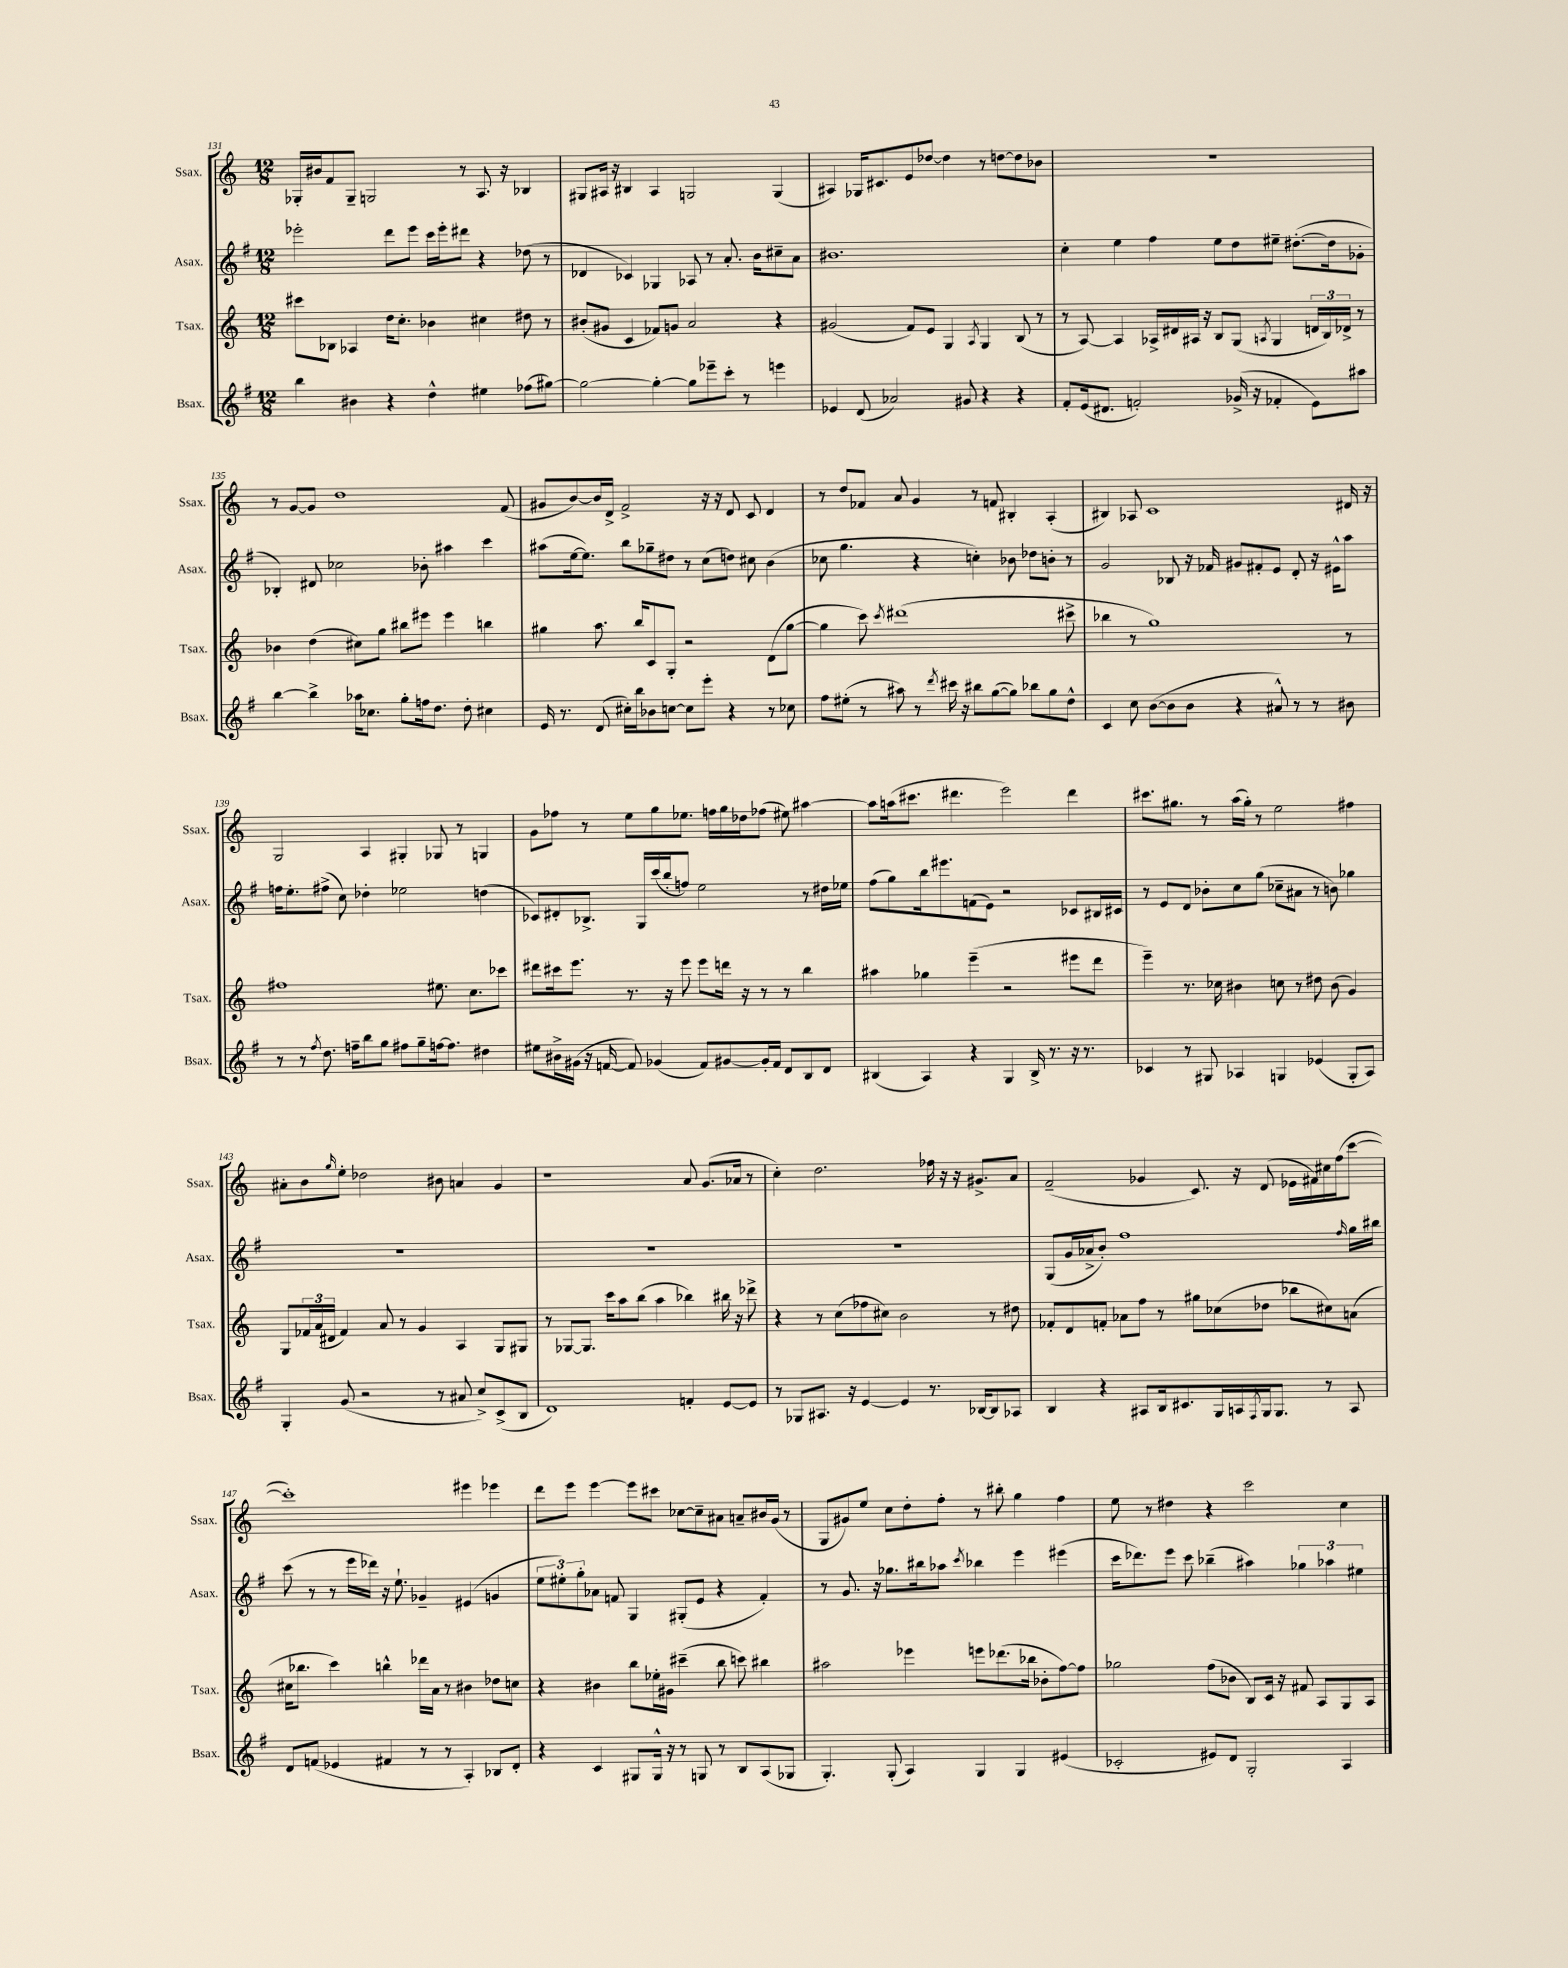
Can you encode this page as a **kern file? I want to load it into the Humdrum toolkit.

**kern	**kern	**kern	**kern
*staff4	*staff3	*staff2	*staff1
*clefG2	*clefG2	*clefG2	*clefG2
*k[f#]	*k[]	*k[f#]	*k[]
*M12/8	*M12/8	*M12/8	*M12/8
4bb\	8ccc#\L	2eee-'\	16G-'/LL
.	.	.	16b#/J
.	8B-\J	.	8f/
4b#\	4A-/	.	8G-~/J
.	.	.	2G/
4r	16dd\LK	8ddd\L	.
.	8.cc'\J	.	.
.	.	8eee-\J	.
4dd^^\	4b-\	16ccc\LL	.
.	.	16eee-'\J	.
.	.	8ddd#\J	8r
4ee#\	4cc#\	4r	8.A/
.	.	.	16r
(8ff-\L	8dd#\	(8dd-\	4B-/
[8gg#\J)	8r	8r	.
=	=	=	=
2gg#\_	(8b#'/L	4d-/	8G#/L
.	8g#/J	.	16A#/Jk
.	.	.	16r
.	4c/	4c-/)	4B#/
4gg#'\_	8f-/L)	4G-/	4A#/
.	8g/J	.	.
8gg#\]L	2a/	8A-/	2G/
8eee-~\	.	8r	.
8ccc'\J	.	8.a'/	.
8r	.	.	.
.	.	16b\LK	.
4eee\	4r	8cc#~\	(4G/
.	.	8a\J	.
=	=	=	=
4e-/	(2g#/	1.b#	4A#/)
(8d/	.	.	16G-/LK
.	.	.	8.c#/
2a-/)	.	.	.
.	8f/L)	.	8e/
.	8e/J	.	[8dd-/J
.	4G/	.	4dd-\]
8g#/	.	.	.
.	8qA/	.	.
4r	4G/	.	8r
.	.	.	[8dd\L
4r	(8B/	.	8dd\]
.	8r	.	8b-\J
=	=	=	=
8f#'/L	8r	4cc'\	1.r
(16e/k	[8A/)	.	.
8.d#/J	.	.	.
.	4A/]	4ee\	.
2f'/)	.	.	.
.	16A-^/LL	4ff#\	.
.	16d#/	.	.
.	16A#/JJ	.	.
.	16r	.	.
.	8B/L	8ee\L	.
(16g-^/	(8G/J	8dd\	.
16r	.	.	.
.	8qA/	.	.
4f-'/	4G/	8ee#~\J	.
.	.	([8.dd#'\L	.
8e\L)	24d/LL	.	.
.	24B/)	.	.
.	.	16dd#\]k	.
.	24d-^/JJ	.	.
8aa#\J	8r	8g-'\J	.
=	=	=	=
[4bb\	4b-\	4B-'/)	8r
.	.	.	[8g/L
4bb^\]	(4dd\	8d#/	8g/]J
.	.	2cc-\	1dd
16aa-\LK	8cc#\L)	.	.
8.cc-\J	.	.	.
.	8gg\J	.	.
8gg'\L	8bb#\L	.	.
16ff\k	8eee#\J	8b-'\	.
8.dd\J	.	.	.
.	4eee#\	4aa#\	.
8dd'\	.	.	.
4cc#\	4bb\	4ccc\	.
.	.	.	(8f/
=	=	=	=
16e/	4gg#\	(8aa#\L	8g#/L
8.r	.	.	.
.	.	[16ee\k	[8b/)
.	.	8.ee\]J)	.
(8d/	8.aa\	.	16b/]L
.	.	.	16d^/JJ
16cc#'\LL)	.	8bb\L	2f^/
16bb\J	16bb/LK	.	.
8b-\	8c/	8gg-~\	.
[8cc\J	8G'/J	8dd#\J	.
8cc\]L	2r	8r	.
8eee'\J	.	(8cc\L	16r
.	.	.	16r
4r	.	8dd\J)	8d/
.	.	8cc#\	8c/
8r	(8d\L	(4b\	4d/
8cc-\	[8gg#\J	.	.
=	=	=	=
8ff#\L	4gg#\]	8cc-\	8r
(8ee#'\J	.	4.gg\	8dd/L
8r	8ccc\)	.	8f-/J
.	8qccc/	.	.
8aa#\)	(1ddd#	.	8a/
8r	.	4r	4g/
8qddd/	.	.	.
16ccc#\	.	.	.
16r	.	.	.
8bb#\L	.	4cc'\)	8r
([8gg\	.	.	8f/
8gg\]J)	.	8b-\	4B#'/
8bb-\L	.	8dd-\L	.
8gg\	.	8b'\J	(4A'/
8dd^^\J	8ccc#^\	8r	.
=	=	=	=
4c/	4bb-\	2g/	4B#/)
8cc\	8r	.	8A-/
([8b\L	1gg)	.	1c
8b\]	.	8B-/	.
8b\J	.	16r	.
.	.	16f-/	.
4r	.	8g#/L	.
.	.	8f#'/	.
8a#^^/)	.	8e/J	.
8r	.	8d'/	.
8r	.	16r	.
.	.	16e#^^\LK	.
8b#\	8r	8aa\J	16d#/
.	.	.	16r
=	=	=	=
8r	1ff#	16ff\LK	2G/
.	.	8.ee'\	.
8r	.	.	.
8qff#/	.	.	.
8.dd\	.	(8ff#^\J	.
.	.	8cc\)	.
16ff~\LK	.	.	.
8bb\	.	4dd-'\	4A/
8gg\J	.	.	.
8ff#\L	.	2ee-\	4G#'/
8gg~\	.	.	.
[16ff\k	8.ee#\	.	8G-/
8.ff\]J	.	.	.
.	.	.	8r
.	8.cc\L	.	.
4dd#\	.	(4dd\	4G/
.	8ccc-\J	.	.
=	=	=	=
8ee#\L	8ddd#\L	8c-/L)	8g\L
16b#^\L	16ccc#\k	8d#'/	8ff-\J
(16g#\JJ	8.eee\J	.	.
16r	.	8.B-^/J	8r
[16f/	.	.	.
8f/])	8.r	.	8ee\L
.	.	16G/LL	.
(4g-/	.	(16ccc/	8gg\
.	16r	16bb'/J	.
.	8eee\	8ff/J)	8.ee-\J
8f/L)	8eee\L	2ee\	.
.	.	.	16ff\LL
[8g#/	16ddd\Jk	.	16gg\
.	16r	.	16dd-\J
16g#'/]L	8r	.	(8ff-\J
16f/JJ	.	.	.
8d/L	8r	.	8ee#\)
8B/	4bb\	8r	[4aa#\
8d/J	.	16dd#\LL	.
.	.	16ee-\JJ	.
=	=	=	=
(4B#/	4aa#\	(8ff#\L	8aa#\]L
.	.	8gg\)	(16aa\k
.	.	.	8.ccc#\J
4A/)	4gg-\	16bb\k	.
.	.	8.eee#\	.
.	.	.	4.ddd#\
4r	(4eee~\	(8f\	.
.	.	8e\J)	.
4G/	2r	2r	2eee\)
16B#^/	.	.	.
8.r	.	.	.
16r	8eee#\L	8c-/L	4ddd#\
8.r	.	.	.
.	8ddd\J	16B#/L	.
.	.	16c#/JJ	.
=	=	=	=
4c-/	4eee~\)	8r	8.ccc#\L
.	.	8e/L	.
.	.	.	8.gg#\J
8r	8.r	8d/J	.
8G#/	.	8b-'\L	8r
.	16cc-\	.	.
4A-/	4b#\	8cc\	(16aa\LL
.	.	.	16gg#'\JJ)
.	.	(8gg\J	8r
4G/	8cc\	8cc-~\L	2ee\
.	8r	8a#\J	.
(4e-/	8dd#\	8r	.
.	(8b#\	8b\)	.
8G'/L	4g/)	4gg-\	4ff#\
8A-/J)	.	.	.
=	=	=	=
4G'/	8G/L	1.r	8a#'\L
.	24f-/L	.	8b\
.	(24a/	.	.
.	24d#/JJ	.	.
.	.	.	16qqgg/
(8g/	4f-/)	.	8ee'\J
2r	.	.	2dd-\
.	8a/	.	.
.	8r	.	.
.	4g/	.	.
8r	.	.	8b#\
8a#/	4A/	.	4a/
8cc^/L)	.	.	.
(8c^/	8G/L	.	4g/
8B/J	8G#/J	.	.
=	=	=	=
1d)	8r	1.r	1r
.	[8G-/L	.	.
.	8.G-/]J	.	.
.	16ccc\LK	.	.
.	8aa\	.	.
.	(8bb\J	.	.
.	4aa\	.	.
4f'/	4bb-\)	.	8a/
.	.	.	(8.g/L
[8e/L	16bb#\	.	.
.	16r	.	16a-/Jk
8e/]J	8ddd-^\	.	8r
=	=	=	=
8r	4r	1.r	4cc'\)
8G-/L	.	.	.
8.A#/J	8r	.	2.dd\
.	(8cc\L	.	.
16r	.	.	.
[4e/	8ff-\	.	.
.	8cc#\J)	.	.
4e/]	2b\	.	.
8.r	.	.	16ff-\
.	.	.	16r
.	.	.	16r
[16B-/LK	.	.	8.g#^/L
8B-/]	8r	.	.
8A-/J	8dd#\	.	8a/J
=	=	=	=
4B/	8f-'/L	(8G/L	(2f~/
.	8d/	16g/L	.
.	.	16a-^/J	.
4r	8f'/J	8b'/J)	.
.	8a-\L	1ff#	.
8A#/L	8ff\J	.	4g-/
16B/k	8r	.	.
8.c#/	.	.	.
.	8gg#\L	.	8.c/)
16G/L	(8cc-\	.	.
16A/	.	.	16r
8qF#/	.	.	.
16G/J	8dd-\J	.	(8d/
8.G/J	.	.	.
.	8bb-\L	.	16e-\LL
.	.	.	16f#\)
8r	8cc#\)	.	16cc#\
.	.	.	(16ff\J
.	.	16qqff#/	.
8A/	(8a\J	16gg\LL	[8ccc\J
.	.	16bb#\JJ	.
=	=	=	=
8d/L	16cc#\LK	(8ccc\	1ccc'])
.	8.bb-\J	.	.
(8f/J	.	8r	.
4e-/	4ccc\)	8r	.
.	.	16eee\LL	.
.	.	16ddd-\JJ)	.
4f#/	4bb^^\	16r	.
.	.	8.ee`\	.
8r	16ddd-\LL	4g-~/	.
.	16a\JJ	.	.
8r	8r	.	.
4A'/)	4b#\	(4e#/	4eee#\
8B-/L	8dd-\L	4g/	4eee-\
8d'/J	8cc\J	.	.
=	=	=	=
4r	4r	12ee\L	8ddd\L
.	.	12ee#'\)	.
.	.	.	8eee\J
.	.	12gg'\	.
4c/	4b#\	8a-\J	[4eee\
.	.	8f/	.
8G#/L	8bb\L	4G/	8eee\]L
16G#^^/Jk	16ee-'\L	.	8ccc#\J
16r	16g#\JJ	.	.
8r	(4ccc#~\	(8G#'/L	[8cc-\L
8G/	.	8e/J	8cc-~\]
8r	8bb\	4r	8a#\J
8B/L	8ccc\)	.	8a~/L
(8A/	4bb#\	4f'/)	16b#/L
.	.	.	(16g/JJ
8G-/J	.	.	8r
=	=	=	=
4.G'/)	2aa#\	8r	8G/L
.	.	8.g/	8g#/)
.	.	.	8ee/J
.	.	16r	.
(8G'/	.	8.gg-\L	8cc\L
4A/)	4eee-\	.	8dd'\
.	.	16bb#\k	.
.	.	8aa-\J	8ff'\J
.	.	8qccc/	.
4G/	8eee\L	4bb-\	8r
.	(8.ddd-\	.	8bb#'\
4G/	.	4eee\	4gg\
.	16bb-\Jk	.	.
.	8b-'\L	.	.
(4e#/	[8ff\)	(4eee#\	4ff\
.	8ff\]J	.	.
=	=	=	=
2c-'/	2gg-\	16ccc\LK	8ee\
.	.	8.ddd-\)	.
.	.	.	8r
.	.	8eee\J	4dd#\
.	.	8ccc\	.
8e#/L)	(8ff\L	(4bb-~\	4r
8d/J	8b-\J	.	.
2G'/	8B/L)	4aa#\)	2ccc\
.	16c/Jk	.	.
.	16r	.	.
.	8f#/	6gg-\	.
.	8A/L	.	.
.	.	6aa-\	.
4A/	8G/	.	4cc\
.	.	6ee#\	.
.	8A/J	.	.
==	==	==	==
*-	*-	*-	*-
